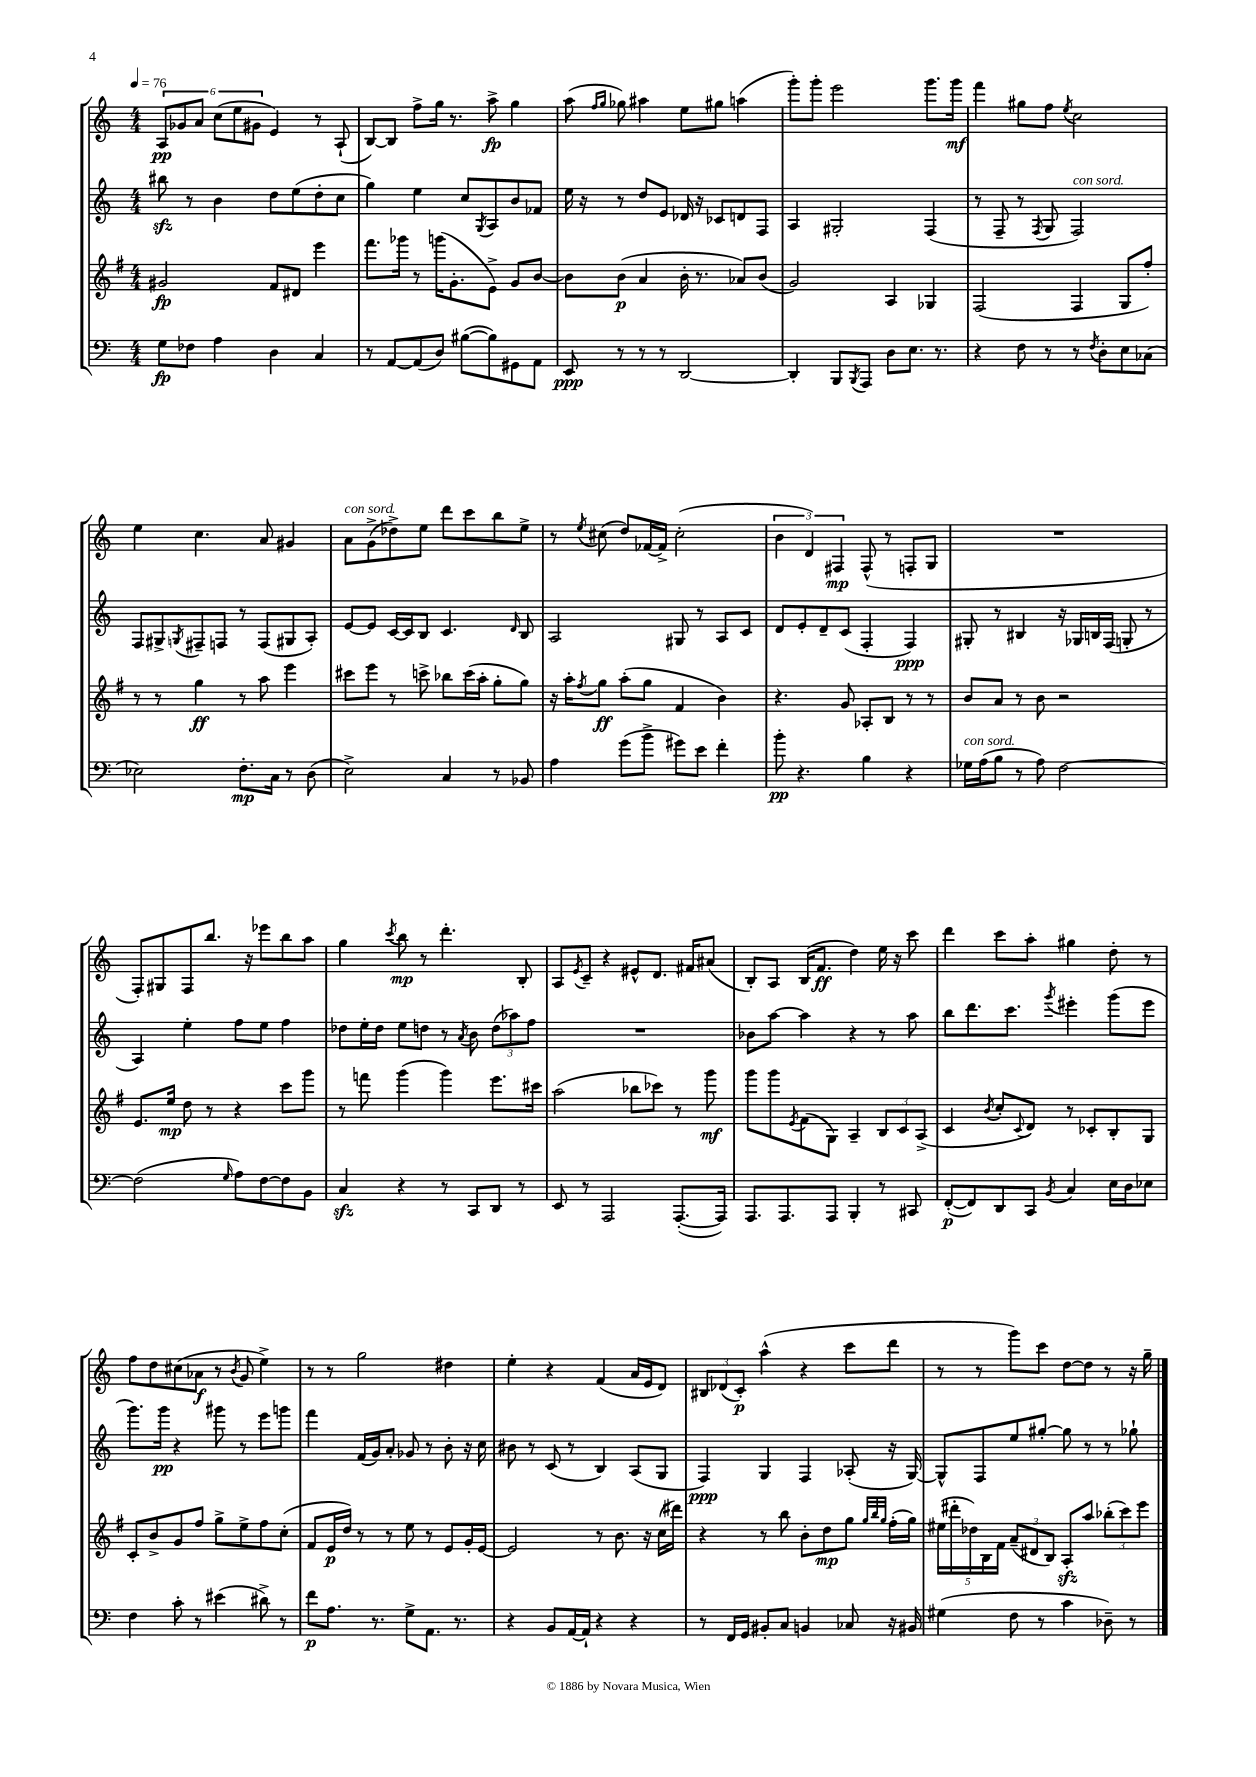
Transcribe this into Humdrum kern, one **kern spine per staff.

**kern	**kern	**kern	**kern
*staff4	*staff3	*staff2	*staff1
*clefF4	*clefG2	*clefG2	*clefG2
*k[]	*k[f#]	*k[]	*k[]
*M4/4	*M4/4	*M4/4	*M4/4
*MM76	*MM76	*MM76	*MM76
8G	2g#	8bb#	12A
.	.	.	12g-
8F-	.	8r	.
.	.	.	12a
4A	.	4b	(12cc
.	.	.	12ee
.	.	.	12g#
4D	8f#	8dd	4e)
.	8d#	(8ee	.
4C	4eee	8dd'	8r
.	.	8cc	(8A`
=	=	=	=
8r	8.fff#	4gg)	[8B)
[8AA	.	.	8B]
.	16ggg-	.	.
(8AA]	8r	4ee	8ff^
8D)	(16ggg	.	16gg
.	8.g'	.	8.r
([8B#	.	8cc	.
.	.	8qG	.
8B#])	8e^)	8A	8aa^
8GG#	8g	8b	4gg
8AA	[8b	8f-	.
=	=	=	=
8EE	8b]	16ee	(8aa
.	.	16r	.
.	.	.	16qqff
.	.	.	16qqgg
8r	(8b	8r	8gg-)
8r	4a	8dd	4aa#
8r	.	8e	.
[2DD	16b'	16d-	8ee
.	8.r	16r	.
.	.	8c-	8gg#
.	8a-)	8d	(4aa
.	(8b	8F	.
=	=	=	=
4DD']	2g)	4A	8ggg')
.	.	.	8ggg'
8BBB	.	2G#'	2eee
8qBBB	.	.	.
8AAA	.	.	.
8D	4A	.	.
8.E	.	.	.
.	4G-	(4F	8.ggg
8.r	.	.	.
.	.	.	16ggg
=	=	=	=
4r	(2F#	8r	4fff
.	.	8F~	.
8F	.	8r	8gg#
.	.	8qF	.
8r	.	8G	8ff
.	.	.	8qee
8r	4F#	2F)	2cc
8qF	.	.	.
8D'	.	.	.
8E	8G	.	.
(8C-	8ff#')	.	.
=	=	=	=
2E-)	8r	8F	4ee
.	8r	8G#^	.
.	.	8qG	.
.	4gg	8F#~	4.cc
.	.	8F	.
8.F'	8r	8r	.
.	8aa	(8F	8a
16C	.	.	.
8r	4eee	8G#	4g#
(8D	.	8A')	.
=	=	=	=
2E^)	8ccc#	[8e	8a
.	8eee	8e]	(8g^
.	8r	[16c	8dd-^)
.	.	16c]	.
.	8ccc^	8B	8ee
4C	8bb-	4.c	8ddd
.	(16ccc	.	8ccc
.	16aa'	.	.
8r	8gg'	.	8bb
.	.	16qqd	.
8BB-	8gg)	8B	8ee^
=	=	=	=
4A	16r	2A	8r
.	16aa'	.	.
.	8qff#	.	8qee
.	8gg	.	(8cc#
(8g	(8aa'	.	8dd)
8b^	8gg	.	[16f-
.	.	.	16f-^]
8g#)	4f#	8G#	(2cc#'
8e	.	8r	.
4f'	4b)	8A	.
.	.	8c	.
=	=	=	=
8b'	4.r	8d	6b
4.r	.	8e'	.
.	.	.	6d)
.	.	8d~	.
.	.	.	6F#
.	8g	(8c	.
4B	8A-'	4F'	(8F#^^
.	8B	.	8r
4r	8r	4F)	8F'
.	8r	.	8G
=	=	=	=
16G-	8b	8G#'	1r
(16A	.	.	.
8B	8a	8r	.
8r	8r	4B#	.
8A)	8b	.	.
[2F	2r	16r	.
.	.	16G-	.
.	.	16B	.
.	.	(16F	.
.	.	8G'	.
.	.	8r	.
=	=	=	=
(2F]	8.e	4A)	8F')
.	.	.	8G#
.	16ee	.	.
.	8dd	4ee'	8F
.	8r	.	8.bb
16qqG	.	.	.
8A)	4r	8ff	.
.	.	.	16r
[8F	.	8ee	8eee-
8F]	8ccc	4ff	8bb
8BB	8ggg	.	8aa
=	=	=	=
4C	8r	8dd-	4gg
.	8fff	16ee'	.
.	.	16dd-	.
.	.	.	8qccc
4r	(4ggg	8ee	8bb
.	.	8dd	8r
8r	4ggg)	8r	4.ddd'
.	.	8qa	.
8CC	.	8b	.
8DD	8.eee	(12dd	.
.	.	12aa-)	.
8r	.	.	8B'
.	.	12ff	.
.	16ccc#	.	.
=	=	=	=
8EE	(2aa	1r	8A
.	.	.	8qe
8r	.	.	8c~
2AAA	.	.	4r
.	8bb-	.	8e#^^
.	8ccc-)	.	8.d
([8.AAA'	8r	.	.
.	.	.	16f#
.	8ggg	.	(8a#
16AAA])	.	.	.
=	=	=	=
8.AAA	8ggg	8b-	8B')
.	8ggg	[8aa	8A
8.AAA	.	.	.
.	8qe	.	.
.	(8f#	4aa]	(16B
.	.	.	8.f
8AAA	8G)	.	.
4BBB'	4A~	4r	4dd)
8r	12B	8r	16ee
.	.	.	16r
.	12c	.	.
8CC#	.	8aa	8ccc
.	(12A^	.	.
=	=	=	=
([8FF'	4c	8bb	4ddd
8FF])	.	8.ddd	.
.	8qb	.	.
8DD	8cc'	.	8ccc
.	.	8.ccc	.
.	8qqc	.	.
8CC	8d)	.	8aa'
8qBB	.	8qggg	.
4C	8r	4eee#'	4gg#
.	8c-'	.	.
16E	8B'	(8ggg	8dd'
16D	.	.	.
8E-	8G	8eee#	8r
=	=	=	=
4F	8c'	8.ggg)	8ff
.	8b^	.	8dd
.	.	16ggg	.
8c'	8g	4r	(8cc#
8r	8ff#	.	8a-
(4e#	8gg^	8ggg#	8r
.	.	.	8qb
.	8ee^	8r	8g
8d#^)	8ff#	8eee	4ee^)
8r	(8cc'	8ggg	.
=	=	=	=
8f	8f#	4fff	8r
8.A	16e	.	8r
.	16dd)	.	.
.	8r	(16f	2gg
8.r	.	16g)	.
.	8r	8a'	.
8G^	8ee	8g-	.
8.AA	8r	8r	.
.	8e	8b'	4dd#
8.r	.	.	.
.	16g'	16r	.
.	[16e	16cc	.
=	=	=	=
4r	2e]	8b#	4ee'
.	.	8r	.
8BB	.	(8c	4r
[16AA	.	8r	.
16AA`]	.	.	.
4r	8r	4B)	(4f
.	8.b	.	.
4r	.	(8A	16a
.	16r	.	16e
.	(16cc	8G	8d)
.	16ddd#)	.	.
=	=	=	=
8r	4r	4F)	12B#
.	.	.	(12d-
16FF	.	.	.
.	.	.	12c')
16GG	.	.	.
8BB#'	8r	4G	(4aa^^
8C	8bb	.	.
4BB	8b'	4F	4r
.	8dd	.	.
8C-	8gg	(8A-'	8ccc
.	32qqgg	.	.
.	32qqbb	.	.
.	32qqgg	.	.
16r	(16ff#'	16r	8ddd
16BB#	16gg)	[16G)	.
=	=	=	=
(4G#	(20ee#	8G^^]	8r
.	20ddd#'	.	.
.	20dd-)	.	.
.	.	8F	8r
.	20B	.	.
.	20f#	.	.
8F	(12a~	8ee	8ggg)
.	12d#	.	.
8r	.	[8gg#'	8ccc
.	12B)	.	.
4c	8A'	8gg#]	[8dd
.	8aa	8r	8dd]
8D-~)	(12bb-'	8r	8r
.	12ccc)	.	.
8r	.	8gg-`	16r
.	12eee	.	.
.	.	.	16gg~
==	==	==	==
*-	*-	*-	*-
